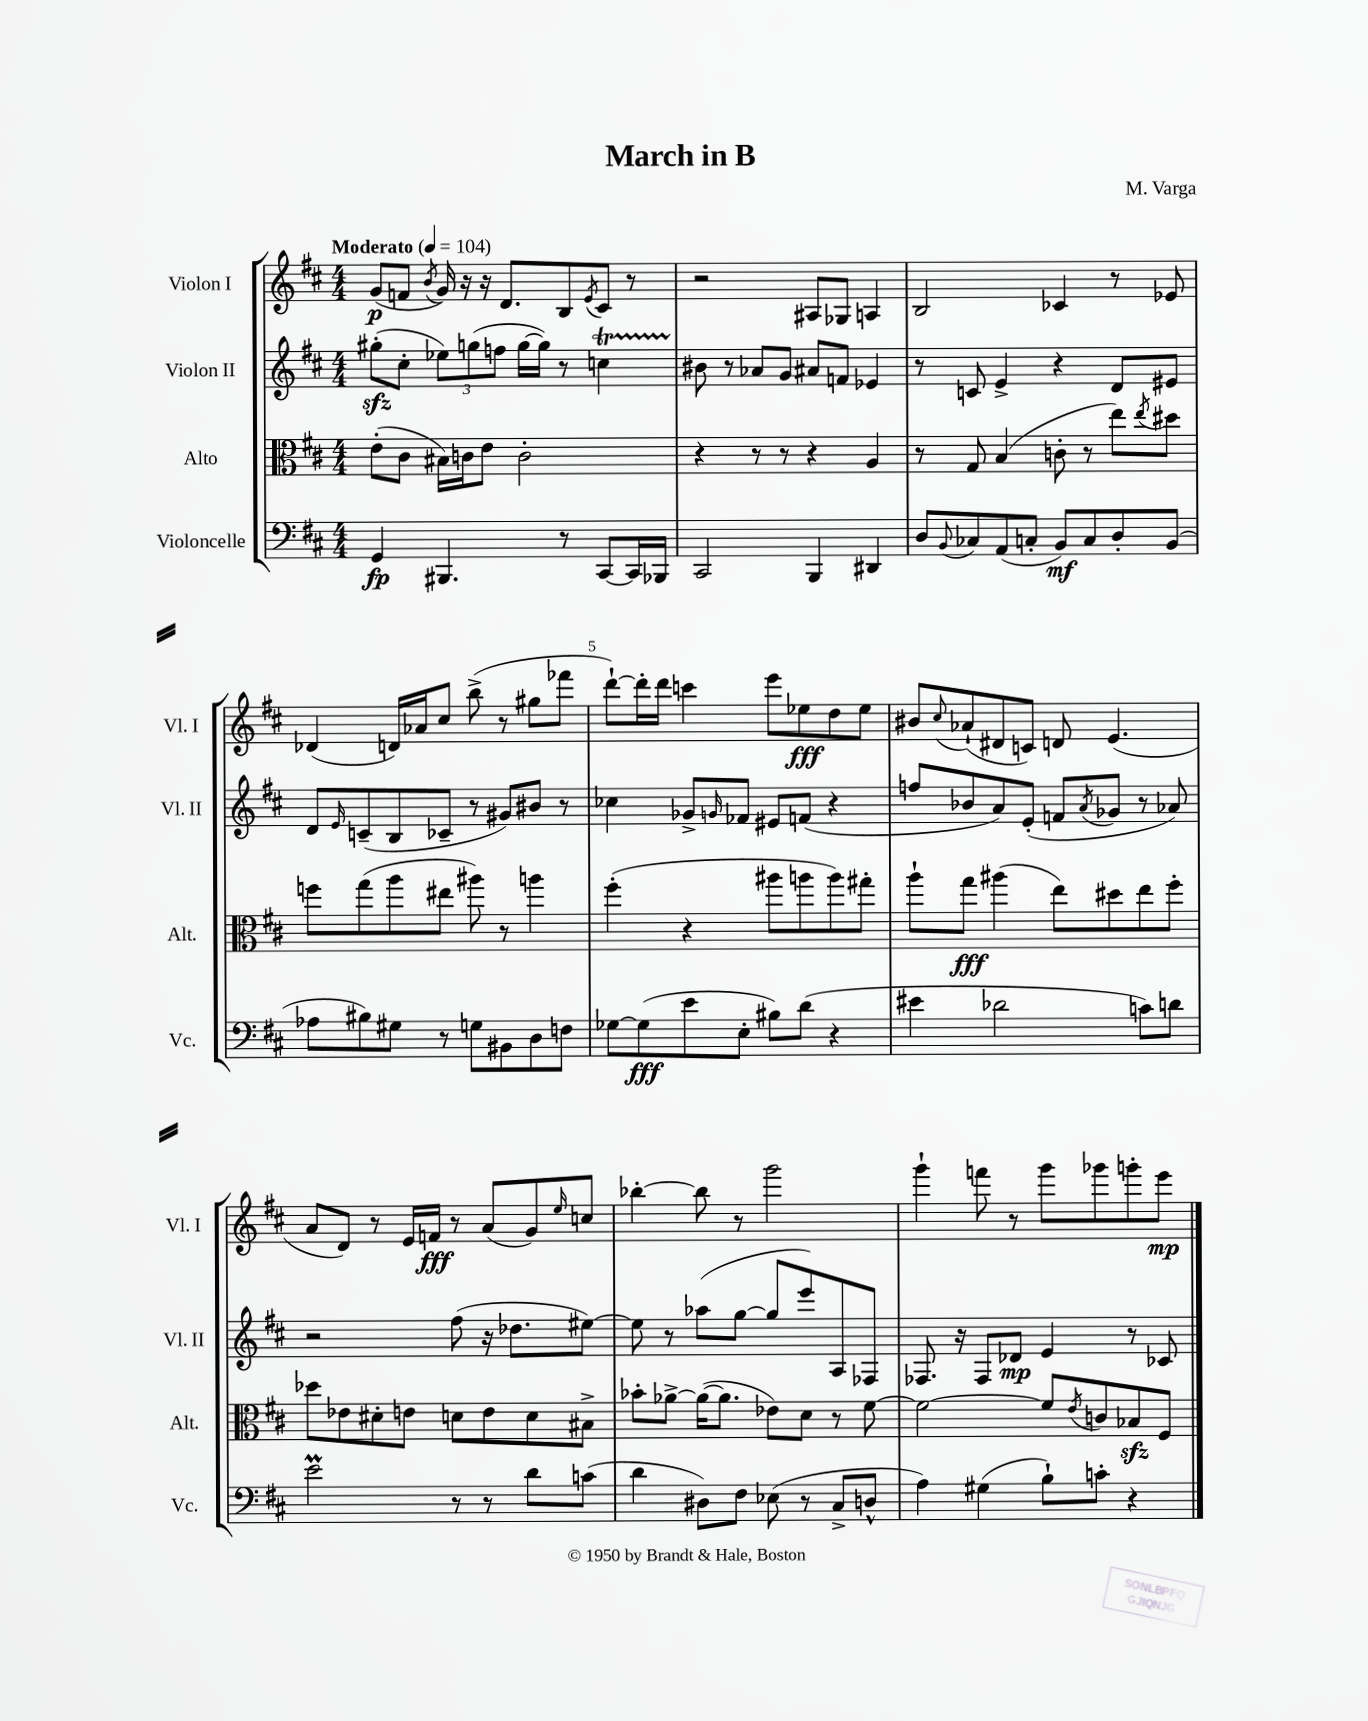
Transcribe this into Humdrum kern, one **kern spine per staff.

**kern	**kern	**kern	**kern
*staff4	*staff3	*staff2	*staff1
*clefF4	*clefC3	*clefG2	*clefG2
*k[f#c#]	*k[f#c#]	*k[f#c#]	*k[f#c#]
*M4/4	*M4/4	*M4/4	*M4/4
*MM104	*MM104	*MM104	*MM104
4GG/	(8e'\L	(8gg#'\L	(8g/L
.	8c#\J	8cc#'\J	8f/J
.	.	.	8qb/
4.BBB#/	16B#\LL)	12ee-\L)	16g/)
.	16c\J	.	16r
.	.	(12gg\	.
.	8e\J	.	16r
.	.	12ff\J	.
.	.	.	8.d/L
.	2c'\	[16gg\LL	.
.	.	16gg\]JJ)	.
8r	.	8r	8B/
.	.	.	8qe/
[8CC#/L	.	4cc\	8c#/J
16CC#/]L	.	.	8r
16BBB-/JJ	.	.	.
=	=	=	=
2CC#/	4r	8b#\	2r
.	.	8r	.
.	8r	8a-/L	.
.	8r	8g/J	.
4BBB/	4r	8a#/L	8A#/L
.	.	8f/J	8G-/J
4DD#/	4A/	4e-/	4A/
=	=	=	=
8D/L	8r	8r	2B/
8qqBB/	.	.	.
8C-/	8G/	8c/	.
(8AA/	(4B/	4e^/	.
8C'/J	.	.	.
8BB/L)	8c'\	4r	4c-/
8C/	8r	.	.
8D'/	8ee\L)	8d/L	8r
.	8qee/	.	.
(8BB/J	8dd#\J	8e#/J	8e-/
=	=	=	=
8A-\L	8ff\L	8d/L	(4d-/
.	.	16qqe/	.
8B#\)	(8gg\	(8c~/	.
8G#\J	8aa\	8B/	16d/LL)
.	.	.	16a-/J
8r	8ee#\J	8c-~/J	8cc#/J
8G\L	8aa#\)	8r	(8bb^\
8BB#\	8r	8g#/L)	8r
8D\	4aa\	8b#/J	8gg#\L
8F\J	.	8r	8fff-\J
=	=	=	=
[8G-\L	(4ff#'\	4cc-\	[8ddd`\L)
(8G-\]	.	.	16ddd'\]L
.	.	.	16ddd\JJ
8e\	4r	8g-^/L	4ccc\
.	.	16qqg/	.
8E'\J	.	8f-/J	.
8B#\L)	8aa#\L	8e#/L	8eee\L
(8d\J	8aa\	(8f/J	8ee-\
4r	8aa\)	4r	8dd\
.	8gg#'\J	.	8ee-\J
=	=	=	=
4e#\	8aa`\L	8ff/L	8b#/L
.	.	.	8qqcc#/
.	8gg\J	8b-/	(8a-`/
2d-\	(4aa#\	8a/)	8d#/
.	.	(8e'/J	8c/J)
.	8ee\L)	8f/L	8d/
.	.	8qa/	.
.	8dd#\	8g-/J	(4.e/
8c\L)	8ee\	8r	.
8d\J	8ff#'\J	8a-/)	.
=	=	=	=
2e\	8dd-\L	2r	8a/L
.	8e-\	.	8d/J)
.	8d#'\	.	8r
.	8e\J	.	16e/LL
.	.	.	16f/JJ
8r	8d\L	(8ff#\	8r
8r	8e\	16r	(8a/L
.	.	8.dd-\L	.
8d\L	8d\	.	8g/)
.	.	.	16qqee/
(8c\J	8B#^\J	[8ee#\J)	8cc/J
=	=	=	=
4d\	8b-'\L	8ee#\]	[4bb-'\
.	[8a-^\J	8r	.
8D#\L)	(16a-\_LK	(8aa-\L	8bb-\]
.	8.a-\]J	.	.
8F#\J	.	[8gg\J	8r
(8E-\	8e-\L)	8gg/]L	2ggg\
8r	8d\J	8eee/)	.
8C#^/L	8r	8A/	.
8D^^/J	[8f#\	8F-/J	.
=	=	=	=
4A\)	2f#\_	8.F-/	4ggg`\
.	.	16r	.
(4G#\	.	8F-/L	8fff\
.	.	8d-/J	8r
8B`\L)	8f#/]L	4e/	8ggg\L
.	8qe/	.	.
8c'\J	8c/	.	8ggg-\
4r	8B-/	8r	8ggg'\
.	8F#/J	8c-/	8eee\J
==	==	==	==
*-	*-	*-	*-
